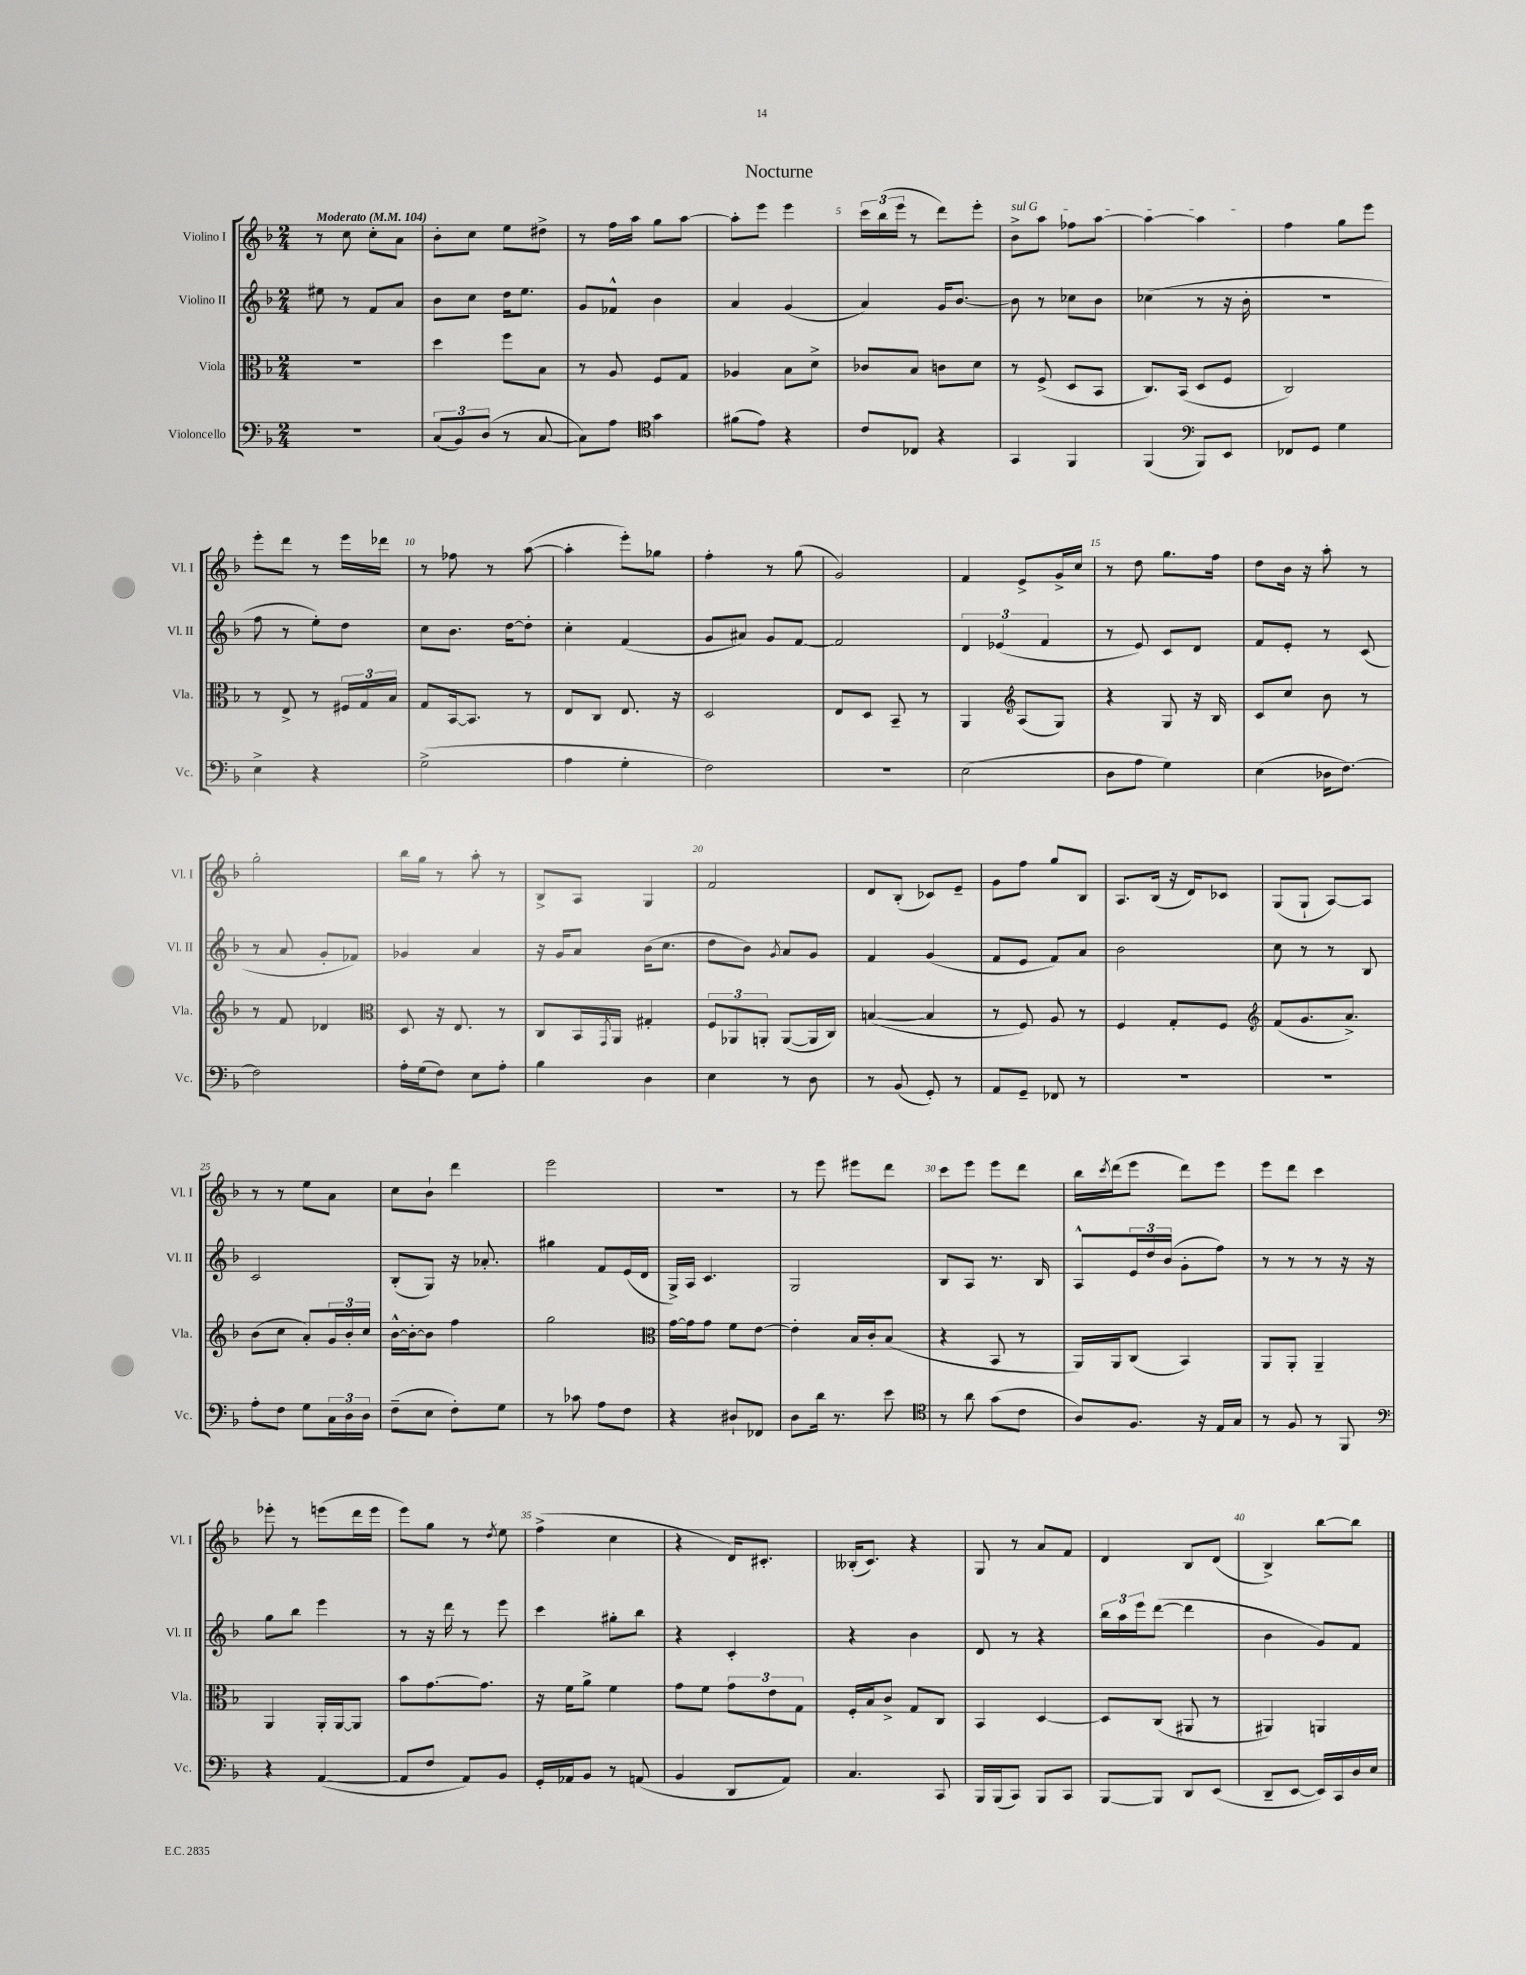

**kern	**kern	**kern	**kern
*staff4	*staff3	*staff2	*staff1
*clefF4	*clefC3	*clefG2	*clefG2
*k[b-]	*k[b-]	*k[b-]	*k[b-]
*M2/4	*M2/4	*M2/4	*M2/4
*MM104	*MM104	*MM104	*MM104
2r	2r	8ee#	8r
.	.	8r	8cc
.	.	8f	8cc'
.	.	8a	8a
=	=	=	=
(12C	4dd	8b-	8b-'
12BB-)	.	.	.
.	.	8cc	8cc
(12D	.	.	.
8r	8ff	16dd	8ee
.	.	8.ee	.
[8C	8B-	.	8dd#^
=	=	=	=
8C])	8r	8g	8r
8A	8A	8f-^^	16ff
.	.	.	16aa
*clefC4	*	*	*
4g	8F	4b-	8gg
.	8G	.	[8aa
=	=	=	=
(8f#	4A-	4a	8aa']
8e)	.	.	8eee
4r	8B-	(4g	4eee
.	8d^	.	.
=	=	=	=
8c	8c-	4a)	24ccc
.	.	.	(24bb-
.	.	.	24eee
8C-	8B-	.	8r
4r	8c	16g	8ddd)
.	.	[8.b-	.
.	8d	.	8eee'
=	=	=	=
4GG	8r	8b-]	8b-^
.	(8F^	8r	8aa
4FF	8D	8cc-	8ff-
.	8BB-	8b-	[8aa
=	=	=	=
(4FF	8.C)	(4cc-	4aa_
.	(16BB-	.	.
*clefF4	*	*	*
8BBB-)	8D	8r	4aa]
8EE	8F	16r	.
.	.	16b-'	.
=	=	=	=
8FF-	2C)	2r	4ff
8GG	.	.	.
4G	.	.	8gg
.	.	.	8eee
=	=	=	=
4E^	8r	8ff	8eee'
.	8E^	8r	8ddd
4r	8r	8ee')	8r
.	24F#	8dd	16eee
.	24G	.	.
.	.	.	16ddd-
.	24B-	.	.
=	=	=	=
(2G^	8G	8cc	8r
.	[16BB-	8.b-	8ff-
.	8.BB-]	.	.
.	.	.	8r
.	.	[16dd	.
.	8r	8dd']	([8aa
=	=	=	=
4A	8E	4cc'	4aa']
.	8C	.	.
4G'	8.E	(4f	8eee')
.	.	.	8gg-
.	16r	.	.
=	=	=	=
2F)	2D	8g	4ff'
.	.	8a#)	.
.	.	8g	8r
.	.	[8f	(8gg
=	=	=	=
2r	8E	2f]	2g)
.	8D	.	.
.	8BB-~	.	.
.	8r	.	.
=	=	=	=
(2E	4AA	6d	4f
.	.	(6e-	.
*	*clefG2	*	*
.	(8A	.	8e^
.	.	6f	.
.	8G)	.	16g^
.	.	.	16cc
=	=	=	=
8D	4r	8r	8r
8A	.	8e)	8dd
4G)	8G	8c	8.gg
.	16r	8d	.
.	16B-	.	16ff
=	=	=	=
(4E	8c	8f	8dd
.	8cc	8e'	16b-
.	.	.	16r
16D-	8b-	8r	8aa'
[8.F)	.	.	.
.	8r	(8c	8r
=	=	=	=
2F]	8r	8r	2gg'
.	8f	8a	.
.	4d-	8g'	.
.	.	8f-)	.
=	=	=	=
*	*clefC3	*	*
16A'	8D	4g-	16bb-
(16G	.	.	16gg
8F)	16r	.	8r
.	8.E	.	.
8E	.	4a	8aa'
8A'	8r	.	8r
=	=	=	=
4B-	8C	16r	8B-^
.	.	16g	.
.	16BB-	8a	8A
.	8qGG	.	.
.	16AA	.	.
4D	4G#'	(16b-	4G
.	.	8.cc	.
=	=	=	=
4E	12F	8dd	2f
.	12AA-	.	.
.	.	8b-)	.
.	12AA'	.	.
.	.	8qg	.
8r	([8AA	8a	.
8D	16AA]	8g	.
.	16C)	.	.
=	=	=	=
8r	([4B	4f	8d
(8BB-	.	.	(8B-'
8GG')	4B]	(4g	8c-)
8r	.	.	8e~
=	=	=	=
8AA	8r	8f	8g
8GG~	8F)	8e	8ff
8FF-	8A	8f)	8gg
8r	8r	8a	8B-
=	=	=	=
2r	4F	2b-	8.A
.	.	.	(16B-
.	8G'	.	16r
.	.	.	16d)
.	8F	.	8c-
=	=	=	=
*	*clefG2	*	*
2r	(8f	8cc	(8G
.	8.g	8r	8G`
.	.	8r	[8A)
.	8.a^)	.	.
.	.	8B-	8A]
=	=	=	=
8A'	(8b-	2c	8r
8F	8cc	.	8r
8G	8a')	.	8ee
24C	24g	.	8a
24D	24b-'	.	.
24D	24cc	.	.
=	=	=	=
(8F~	[16b-^^	(8B-'	8cc
.	16b-'_	.	.
8E	8b-]	8G)	8b-`
8F')	4ff	16r	4ddd
.	.	8.a-'	.
8G	.	.	.
=	=	=	=
8r	2gg	4gg#	2eee
8c-	.	.	.
8A	.	8f	.
8F	.	(16e	.
.	.	16d	.
=	=	=	=
*	*clefC3	*	*
4r	[16g	16G^)	2r
.	16g]	16A	.
.	8g	4.c	.
8D#`	8f	.	.
8FF-	[8e	.	.
=	=	=	=
8D	4e']	2G	8r
16d	.	.	8eee
8.r	.	.	.
.	16B-	.	8eee#
.	16c'	.	.
8e	(8B-	.	8ddd
=	=	=	=
*clefC4	*	*	*
8r	4r	8B-	8ccc
8a	.	8A	8eee
(8g	8BB-	8.r	8eee
8c	8r	.	8ddd
.	.	16B-	.
=	=	=	=
8A)	16AA)	8A^^	16bb-
.	.	.	8qccc
.	16AA	.	(16ddd
8.F	(8C	24e	8eee
.	.	24dd	.
.	.	(24b-	.
.	4BB-)	8g'	8ddd)
16r	.	.	.
16E	.	8ff)	8eee
16G	.	.	.
=	=	=	=
8r	8AA	8r	8eee
8F	8AA'	8r	8ddd
8r	4AA~	8r	4ccc
8FF	.	16r	.
.	.	16r	.
=	=	=	=
*clefF4	*	*	*
4r	4AA	8gg	8eee-'
.	.	8bb-	8r
([4AA	16AA'	4eee	(8eee
.	[16AA	.	.
.	8AA]	.	16ddd
.	.	.	16eee
=	=	=	=
8AA]	8b-	8r	8eee)
8F	[8.g	16r	8gg
.	.	16ddd	.
8AA)	.	8r	8r
.	8.g]	.	.
.	.	.	8qdd
8BB-	.	8eee	8ee
=	=	=	=
16GG'	16r	4ccc	(4ff^
16AA-	16f	.	.
8BB-	8a^	.	.
8r	4f	8gg#'	4cc
(8AA	.	8bb-	.
=	=	=	=
4BB-	8g	4r	4r
.	8f	.	.
8DD	12g	4c'	16d)
.	.	.	8.c#'
.	12e	.	.
8AA)	.	.	.
.	12G	.	.
=	=	=	=
4.C	16F'	4r	(16B--'
.	16B-	.	8.c)
.	8c^	.	.
.	8G	4b-	4r
8CC	8C	.	.
=	=	=	=
16BBB-	4BB-	8d	8G
(16BBB-	.	.	.
8CC)	.	8r	8r
8BBB-	[4D	4r	8a
8CC	.	.	8f
=	=	=	=
[8BBB-	8D]	24bb-	4d
.	.	24aa	.
.	.	24eee	.
8BBB-]	(8C	([8ddd	.
8DD	8AA#	4ddd]	8B-
(8EE	8r	.	(8d
=	=	=	=
8DD~	4AA#)	4b-	4B-^)
[8EE	.	.	.
16EE])	4AA	8g)	[8bb-
16CC	.	.	.
16D	.	8f	8bb-]
16E	.	.	.
==	==	==	==
*-	*-	*-	*-
